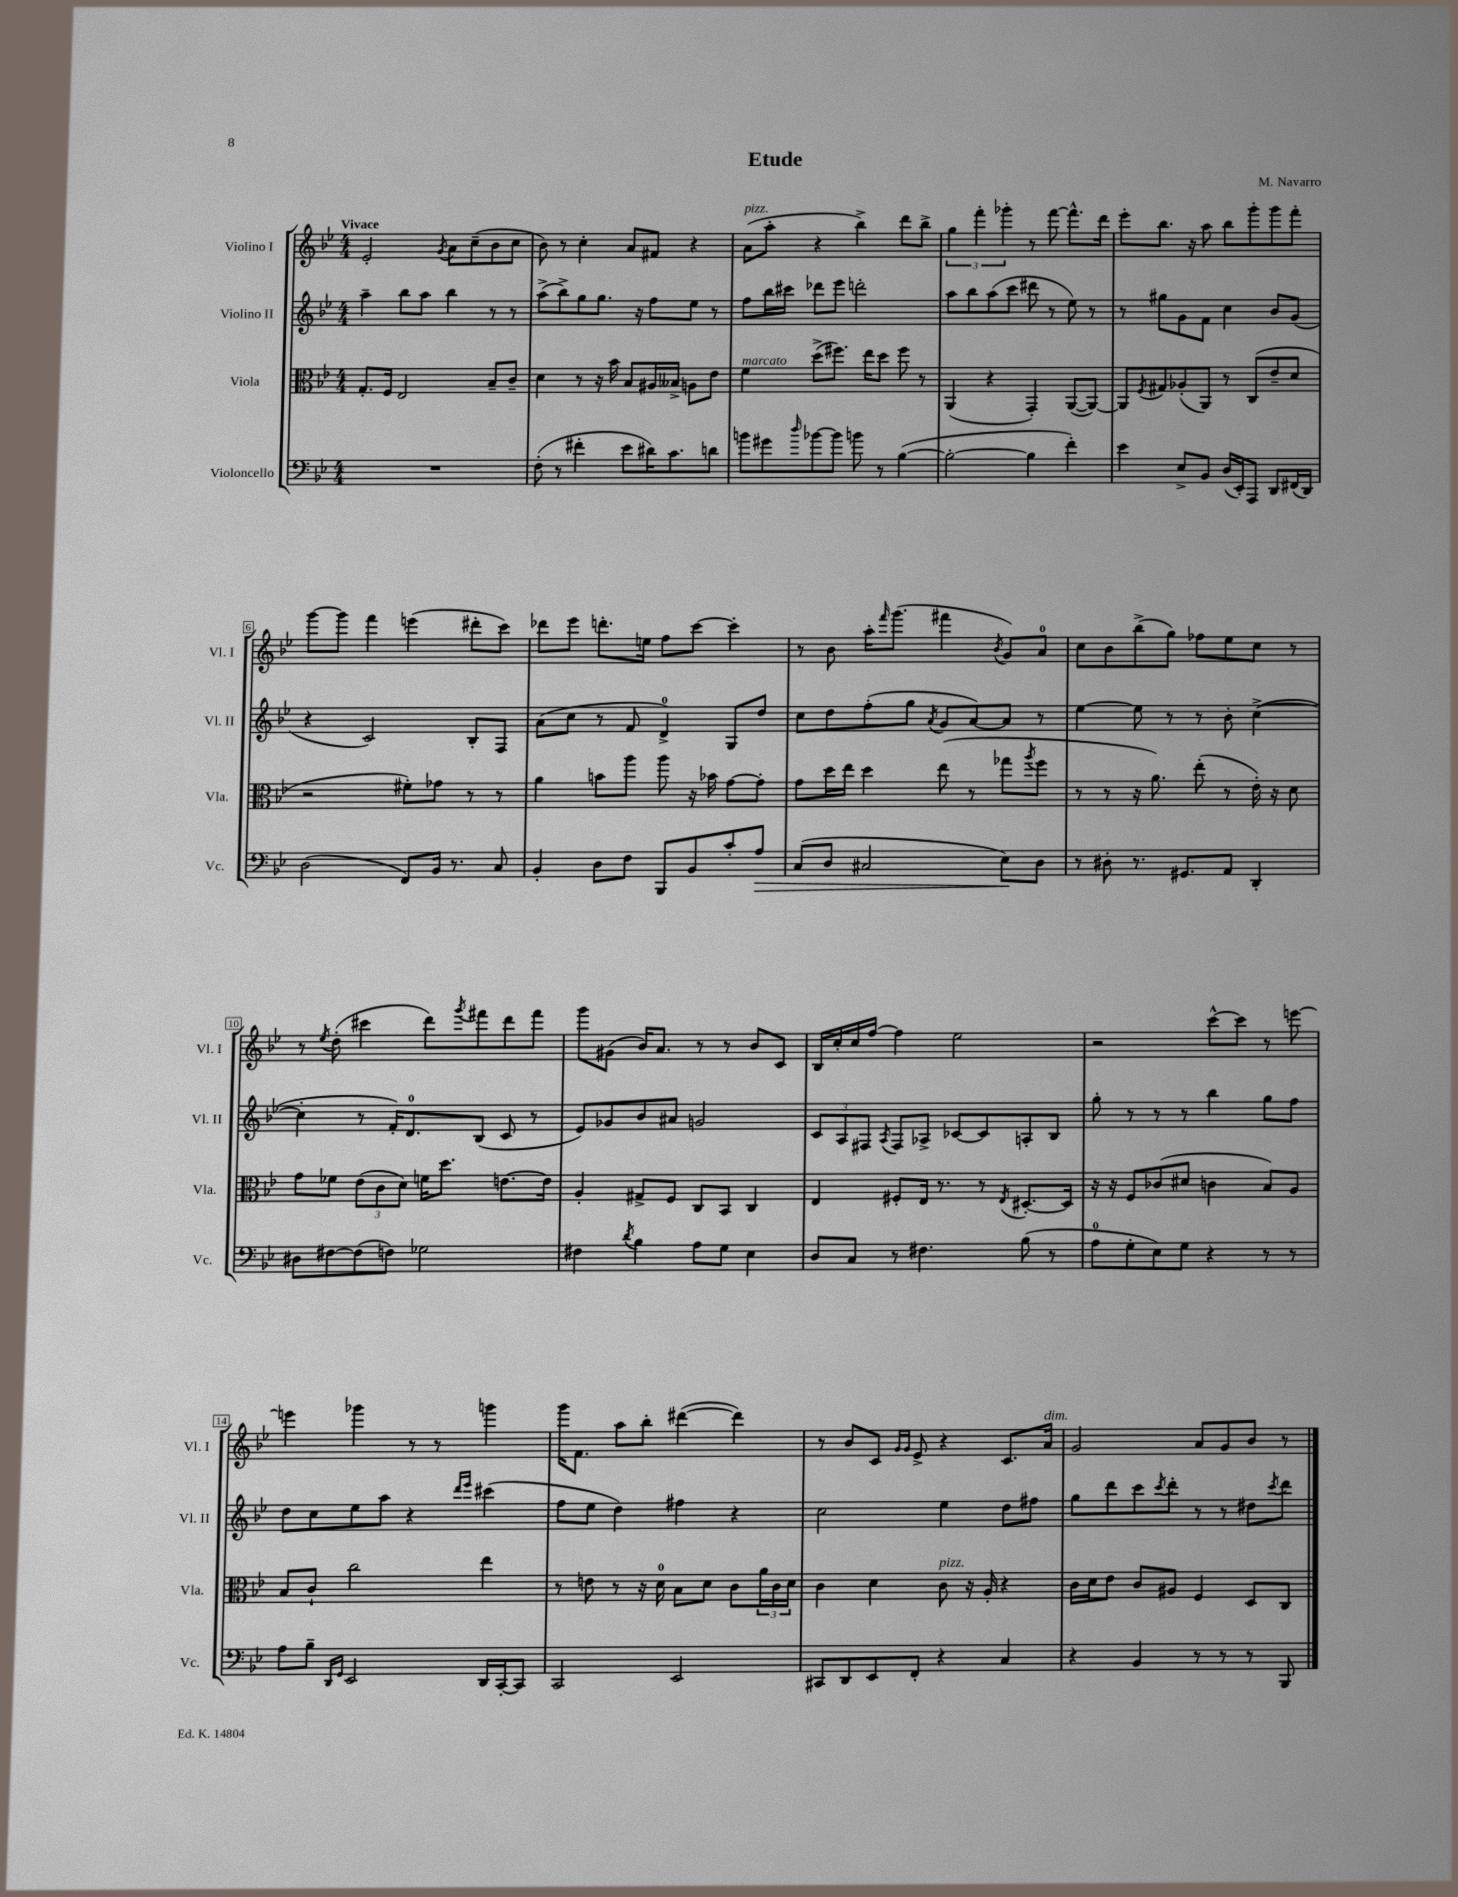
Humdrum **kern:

**kern	**kern	**kern	**kern
*staff4	*staff3	*staff2	*staff1
*clefF4	*clefC3	*clefG2	*clefG2
*k[b-e-]	*k[b-e-]	*k[b-e-]	*k[b-e-]
*M4/4	*M4/4	*M4/4	*M4/4
1r	8.G'	4aa~	2e-'
.	16F	.	.
.	2E-	8bb-	.
.	.	8aa	.
.	.	.	8qg
.	.	4bb-	8a
.	.	.	(8cc~
.	8B-~	8r	8b-
.	8c~	8r	8cc
=	=	=	=
(8F'	4d	(8aa^	8b-)
8r	.	8bb-^)	8r
4f#'	8r	8gg	4cc'
.	16r	8.gg	.
.	16b-	.	.
8e-	8B-	.	8a
.	.	16r	.
16d#)	16A#	8ff	8f#
8.c	16B--^	.	.
.	8A	8ee-	4r
8d	8e-	8r	.
=	=	=	=
8b	4f	8ff	(8a
8g#	.	16bb-	8aa'
.	.	16ccc#	.
16qqdd	.	.	.
[8b-	(8dd^	8ddd-	4r
8b-]	8.ff#)	8eee-	.
8b	.	2ddd'	4bb-^)
.	16ee-	.	.
8r	8dd	.	.
([4B-	8ff#	.	8ddd
.	8r	.	8bb-^
=	=	=	=
2B-'_	(4AA	8aa	6gg
.	.	8bb-	.
.	.	.	6fff'
.	4r	(8aa	.
.	.	.	6ggg-'
.	.	8ccc	.
4B-]	4GG')	8ddd#	8r
.	.	8r	[8fff
4f')	([8AA	8ee-)	8.fff^^]
.	8AA_)	8r	.
.	.	.	16ddd
=	=	=	=
4e-	8AA]	8r	8eee-'
.	8qF	.	.
.	8G#	8gg#	8.bb-
8E-^	(8A-'	8g	.
.	.	.	16r
8BB-	8AA)	8f	8aa
(16D	8r	4cc	8bb-
16EE-')	.	.	.
8AAA	(8C	.	8ggg'
8DD	8e-~	8b-	8ggg
(16FF#	8d	(8g	8fff'
16DD)	.	.	.
=	=	=	=
(2D	2r	4r	[8ggg
.	.	.	8ggg]
.	.	2c)	4fff
8FF)	8f#')	.	(4eee
16BB-	8g-	.	.
8.r	.	.	.
.	8r	8B-'	8ddd#'
8C	8r	8F	8ccc)
=	=	=	=
4BB-'	4a	(8a	8ddd-
.	.	8cc	8eee-
8D	8b	8r	8.ddd'
8F	8aa	8f	.
.	.	.	16ee
8BBB-	8aa	4d^)	8ff
8BB-	16r	.	[8ccc
.	16b-	.	.
8c'	[8g	8G	4ccc']
8A	8g']	8dd	.
=	=	=	=
(8C	8g	8cc	8r
8D	16dd	8dd	8b-
.	16ee-	.	.
2C#	4dd	(8ff'	16aa'
.	.	.	16qqfff
.	.	.	(8.ggg
.	.	8gg	.
.	.	8qa	.
.	(8ee-	8g	4fff#
.	8r	[8a)	.
.	.	.	8qb-
8E-)	8gg-	8a]	8g)
.	8qaa	.	.
8D	8ff	8r	8a
=	=	=	=
8r	8r	[4ee-	8cc
8D#'	8r	.	8b-
8.r	16r	8ee-]	(8bb-^
.	8.a)	.	.
.	.	8r	8gg)
8.GG#	.	.	.
.	(8ee-'	8r	8ff-
8AA	8r	8b-'	8ee-
4DD'	16e-')	([4cc^	8cc
.	16r	.	.
.	8d	.	8r
=	=	=	=
8D#	8g	4cc']	8r
.	.	.	8qee-
[8F#	8f-	.	(8dd'
(8F#]	(12e-	8r	4ccc#
.	12c	.	.
8F)	.	16f')	.
.	12d)	.	.
.	.	8.d	.
2G-	16f	.	8ddd)
.	8.dd	.	.
.	.	.	8qggg
.	.	(8B-	8fff#
.	[8.e	8c	8ddd
.	.	8r	8fff#
.	16e]	.	.
=	=	=	=
4F#	4A'	8e-)	8ggg
.	.	8g-	(8g#
8qd	.	.	.
4B-	8G#^	8b-	16b-)
.	.	.	8.a
.	8F	8a#	.
8A	8C	2g	8r
8G	8BB-	.	8r
4E-	4C	.	8b-
.	.	.	8c
=	=	=	=
8D	4E-	12c	16B-
.	.	.	16cc'
.	.	12A	.
8C	.	.	16cc
.	.	12F#	.
.	.	.	[16ff
.	.	8qA	.
8r	8F#'	8F#	4ff]
4.F#	16E-	8A-^	.
.	8.r	.	.
.	.	[8c-	2ee-
.	8r	8c-]	.
.	8qE-	.	.
(8B-	[8.D#'	8A'	.
8r	.	8B-	.
.	16D#]	.	.
=	=	=	=
8A	16r	8gg'	2r
.	16r	.	.
8G'	8F	8r	.
8E-)	(8c-	8r	.
8G	8d#	8r	.
4r	4c	4bb-	[8ccc^^
.	.	.	8ccc]
8r	8B-)	8gg	8r
8r	8A	8ff	[8eee
=	=	=	=
8A	8B-	8dd	4eee]
8B-~	8c`	8cc	.
16qqDD	.	.	.
16qqGG	.	.	.
2EE-	2cc	8ee-	4ggg-
.	.	8aa	.
.	.	4r	8r
.	.	.	8r
.	.	16qqddd	.
.	.	16qqeee-	.
16DD	4ee-	(4ccc#	4ggg
[16CC'	.	.	.
8CC]	.	.	.
=	=	=	=
2CC	8r	8ff	16ggg
.	.	.	8.f
.	8e	8ee-	.
.	8r	4dd)	8aa
.	16r	.	8bb-'
.	16d	.	.
2EE-	8B-	4ff#	([4ddd#
.	8d	.	.
.	8c	4r	4ddd#])
.	24a	.	.
.	24c	.	.
.	24d	.	.
=	=	=	=
8CC#	4c	2cc	8r
8DD	.	.	8b-
8EE-	4d	.	8c
.	.	.	16qqg
.	.	.	16qqg
8FF'	.	.	8e-^
4r	8c	4ee-	4r
.	16r	.	.
.	16A'	.	.
4C	4r	8dd	8.c
.	.	8ff#	.
.	.	.	16a
=	=	=	=
4r	16c	8gg	2g
.	16d	.	.
.	8e-	8ddd	.
4BB-	8c	8ccc	.
.	.	8qccc	.
.	8A#	8ddd'	.
8r	4F	8r	8a
8r	.	8r	8g
8r	8D	8dd#	8b-
.	.	8qccc	.
8BBB-	8C	8ddd	8r
==	==	==	==
*-	*-	*-	*-
